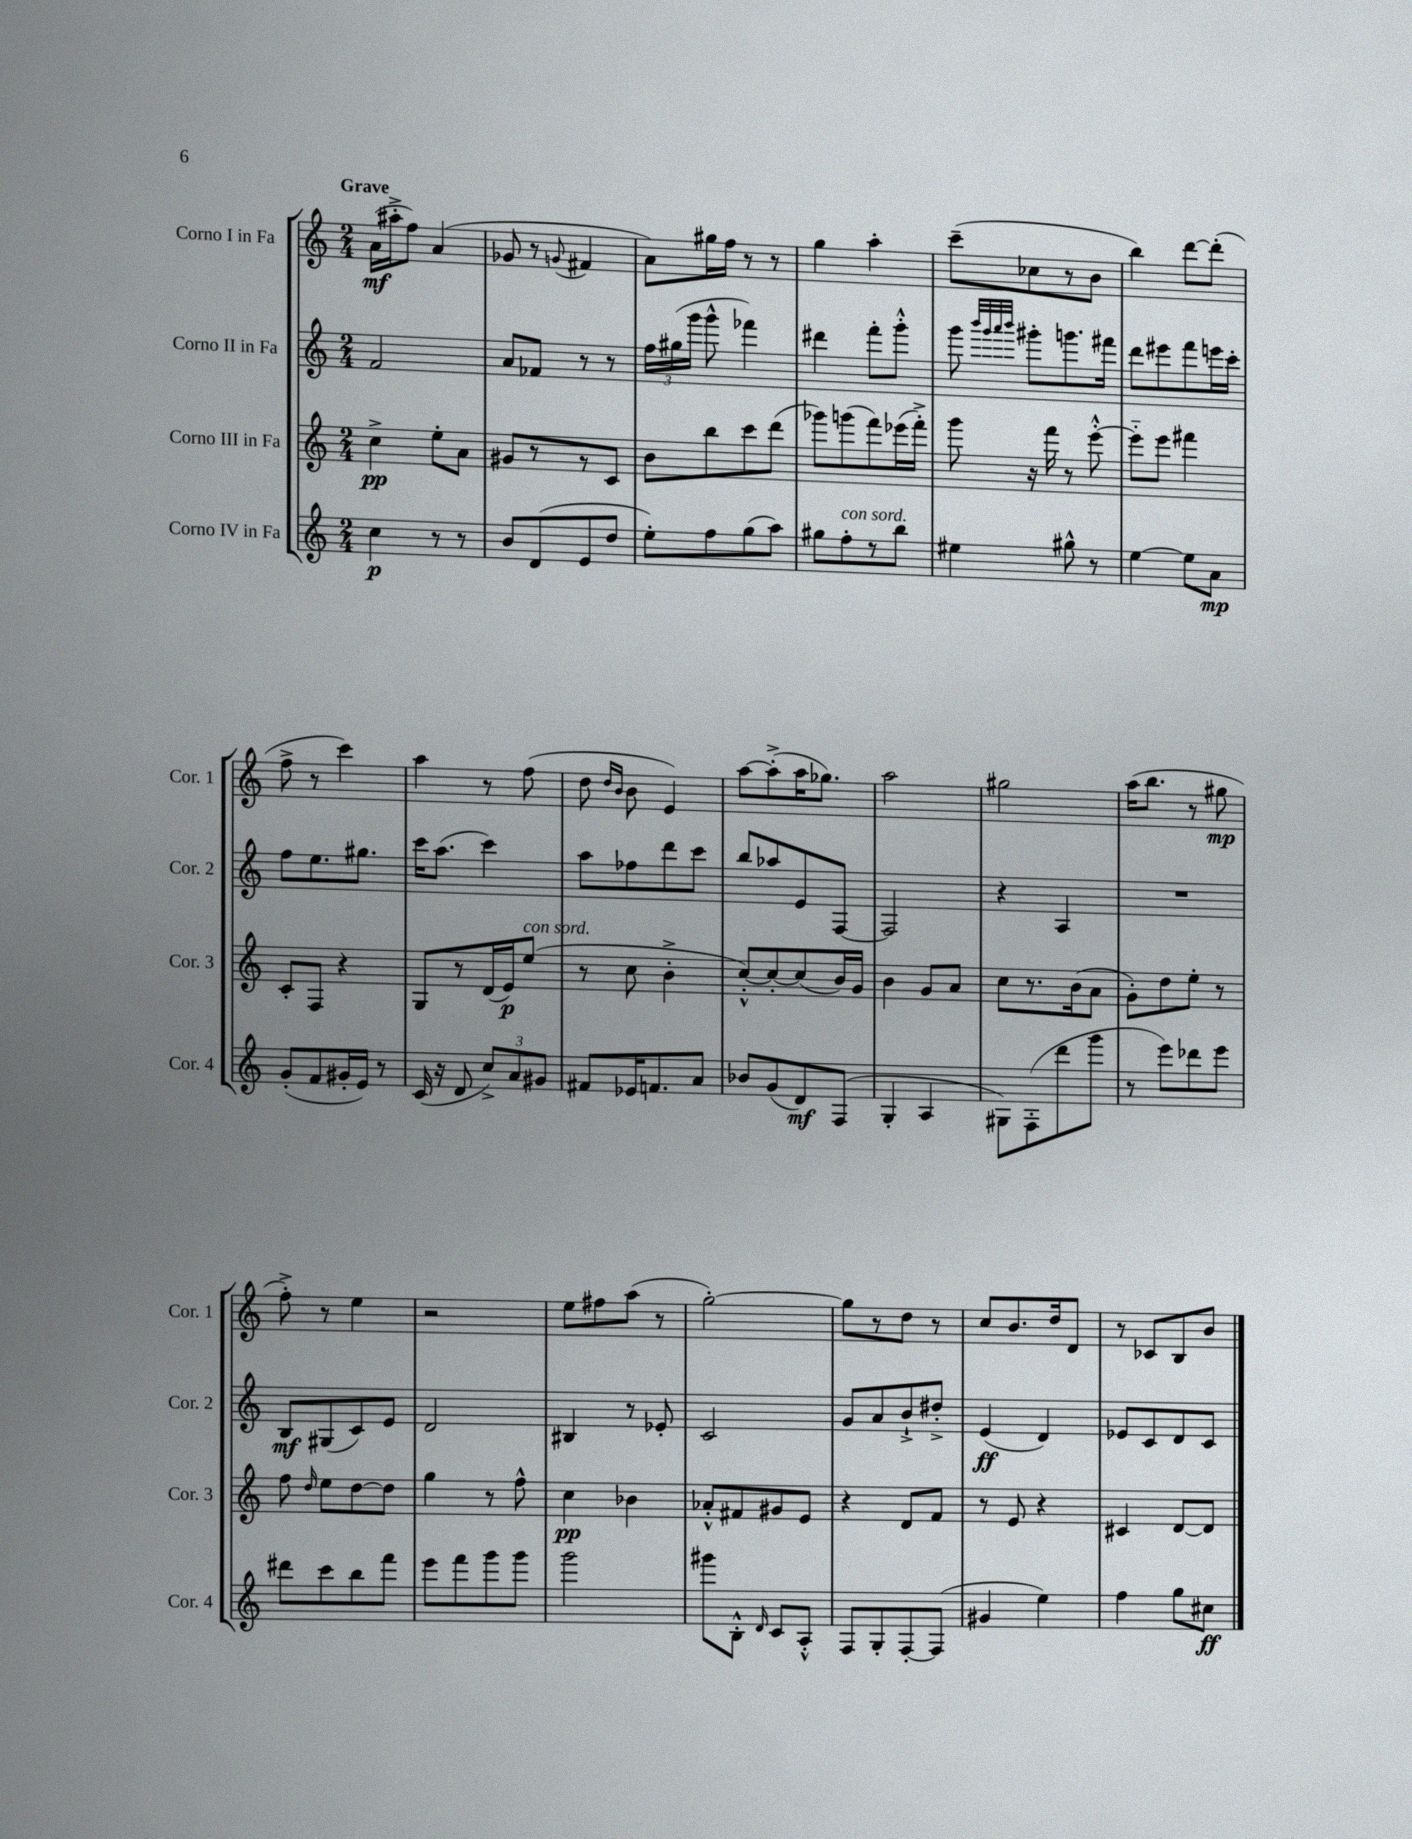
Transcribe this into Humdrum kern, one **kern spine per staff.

**kern	**kern	**kern	**kern
*staff4	*staff3	*staff2	*staff1
*clefG2	*clefG2	*clefG2	*clefG2
*k[]	*k[]	*k[]	*k[]
*M2/4	*M2/4	*M2/4	*M2/4
4cc\	4cc^\	2f/	(16a\LL
.	.	.	16aa#'^\J
.	.	.	8ff\J)
8r	8ee'\L	.	(4a/
8r	8a\J	.	.
=	=	=	=
8b/L	8g#/L	8a/L	8g-/
(8d/	8r	8f-/J	8r
.	.	.	8qqg/
8e/	8r	8r	4f#/
8dd/J	8c/J	8r	.
=	=	=	=
8ee'\L)	8b\L	24ff\LL	8a\L)
.	.	(24gg#\	.
.	.	24ggg\JJ	.
8ff\	8bb\	8ggg^^\	16gg#\L
.	.	.	16ff\JJ
(8gg\	8ccc\	4fff-\)	8r
8aa\J)	(8ddd\J	.	8r
=	=	=	=
8gg#\L	8ggg-\L)	4ddd#\	4gg\
8ff'\	(8ggg\	.	.
8r	8fff\)	8fff'\L	4aa'\
8bb\J	(16eee-\L	8ggg'^^\J	.
.	16fff'^\JJ)	.	.
=	=	=	=
4ee#\	8ggg\	8ggg\	(8ccc~\L
.	.	32qqbbb/LLL	.
.	.	32qqggg/	.
.	.	32qqaaa/	.
.	.	32qqbbb/JJJ	.
.	16r	8ggg#'\L	8cc-\
.	16fff\	.	.
8gg#^^\	8r	8.ggg\	8r
8r	[8eee'^^\	.	8b\J
.	.	16fff#\Jk	.
=	=	=	=
[4ee\	8eee'~\]L	8ddd\L	4bb\)
.	8eee\J	8eee#\	.
8ee\]L	4fff#\	8fff\	[8ddd\L
8a\J	.	16eee\L	(8ddd'\]J
.	.	16ccc'\JJ	.
=	=	=	=
(8g'/L	8c'/L	8ff\L	8ff^\
8f/	8F/J	8.ee\	8r
16g#'/L	4r	.	4ccc\)
16e/JJ)	.	8.gg#\J	.
8r	.	.	.
=	=	=	=
(16c/	8G/L	16ccc\LK	4aa\
16r	.	(8.aa\J	.
8d/	8r	.	.
12cc^/L)	(16d/L	4ccc\)	8r
.	16e/J)	.	.
12a/	.	.	.
.	(8ee/J	.	(8ff\
12g#/J	.	.	.
=	=	=	=
8f#/L	8r	8aa\L	8dd\
.	.	.	16qqdd/LL
.	.	.	16qqb/JJ
16e-/K	8cc\	8ff-\	8b\
8.f/	.	.	.
.	4b'^\	8ddd\	4e/)
8a/J	.	8ccc\J	.
=	=	=	=
8b-/L	[8cc'^^/L)	8bb/L	[8aa\L
(8g/	8cc'/_	8aa-/	(8aa'^\]
8d/)	(8cc/]	8e/	16aa\K
.	.	.	8.gg-\J)
(8F/J	16b/L)	[8F/J	.
.	16g/JJ	.	.
=	=	=	=
4G'/	4b\	2F/]	2aa\
4A/	8g/L	.	.
.	8a/J	.	.
=	=	=	=
8G#\L)	8cc\L	4r	2gg#\
(8F'\	8.r	.	.
8ddd\	.	4A/	.
.	(16b\k	.	.
8ggg\J	8a\J	.	.
=	=	=	=
8r	8g'\L)	2r	(16aa\LK
.	.	.	8.bb\J
8eee\L)	8dd\	.	.
8ddd-\	8ee'\J	.	8r
8eee\J	8r	.	8gg#\
=	=	=	=
8ddd#\L	8ff\	8B/L	8ff'^\)
.	16qqdd/	.	.
8ccc\	8ee\L	(8G#/	8r
8bb\	[8dd\	8c/)	4ee\
8fff\J	8dd\]J	8e/J	.
=	=	=	=
8eee\L	4gg\	2d/	2r
8fff\	.	.	.
8ggg\	8r	.	.
8ggg\J	8ff^^\	.	.
=	=	=	=
2ggg\	4cc\	4B#/	8ee\L
.	.	.	8ff#\
.	4b-\	8r	(8aa\J
.	.	8e-'/	8r
=	=	=	=
8ggg#\L	8a-'^^/L	2c/	[2gg'\)
8B'^^\J	8f#/	.	.
16qqd/	.	.	.
8c/L	8g#/	.	.
8A'^^/J	8e/J	.	.
=	=	=	=
8F/L	4r	8g/L	8gg\]L
8G'/	.	8a/	8r
[8F'/	8d/L	8b`^/	8dd\J
(8F/]J	8f/J	8dd#'^/J	8r
=	=	=	=
4g#/	8r	(4e/	8cc/L
.	8e/	.	8.b/
4ee\)	4r	4d/)	.
.	.	.	16dd/k
.	.	.	8d/J
=	=	=	=
4ff\	4c#/	8e-/L	8r
.	.	8c/	8c-/L
8gg\L	[8d/L	8d/	8B/
8cc#\J	8d/]J	8c/J	8b/J
==	==	==	==
*-	*-	*-	*-
